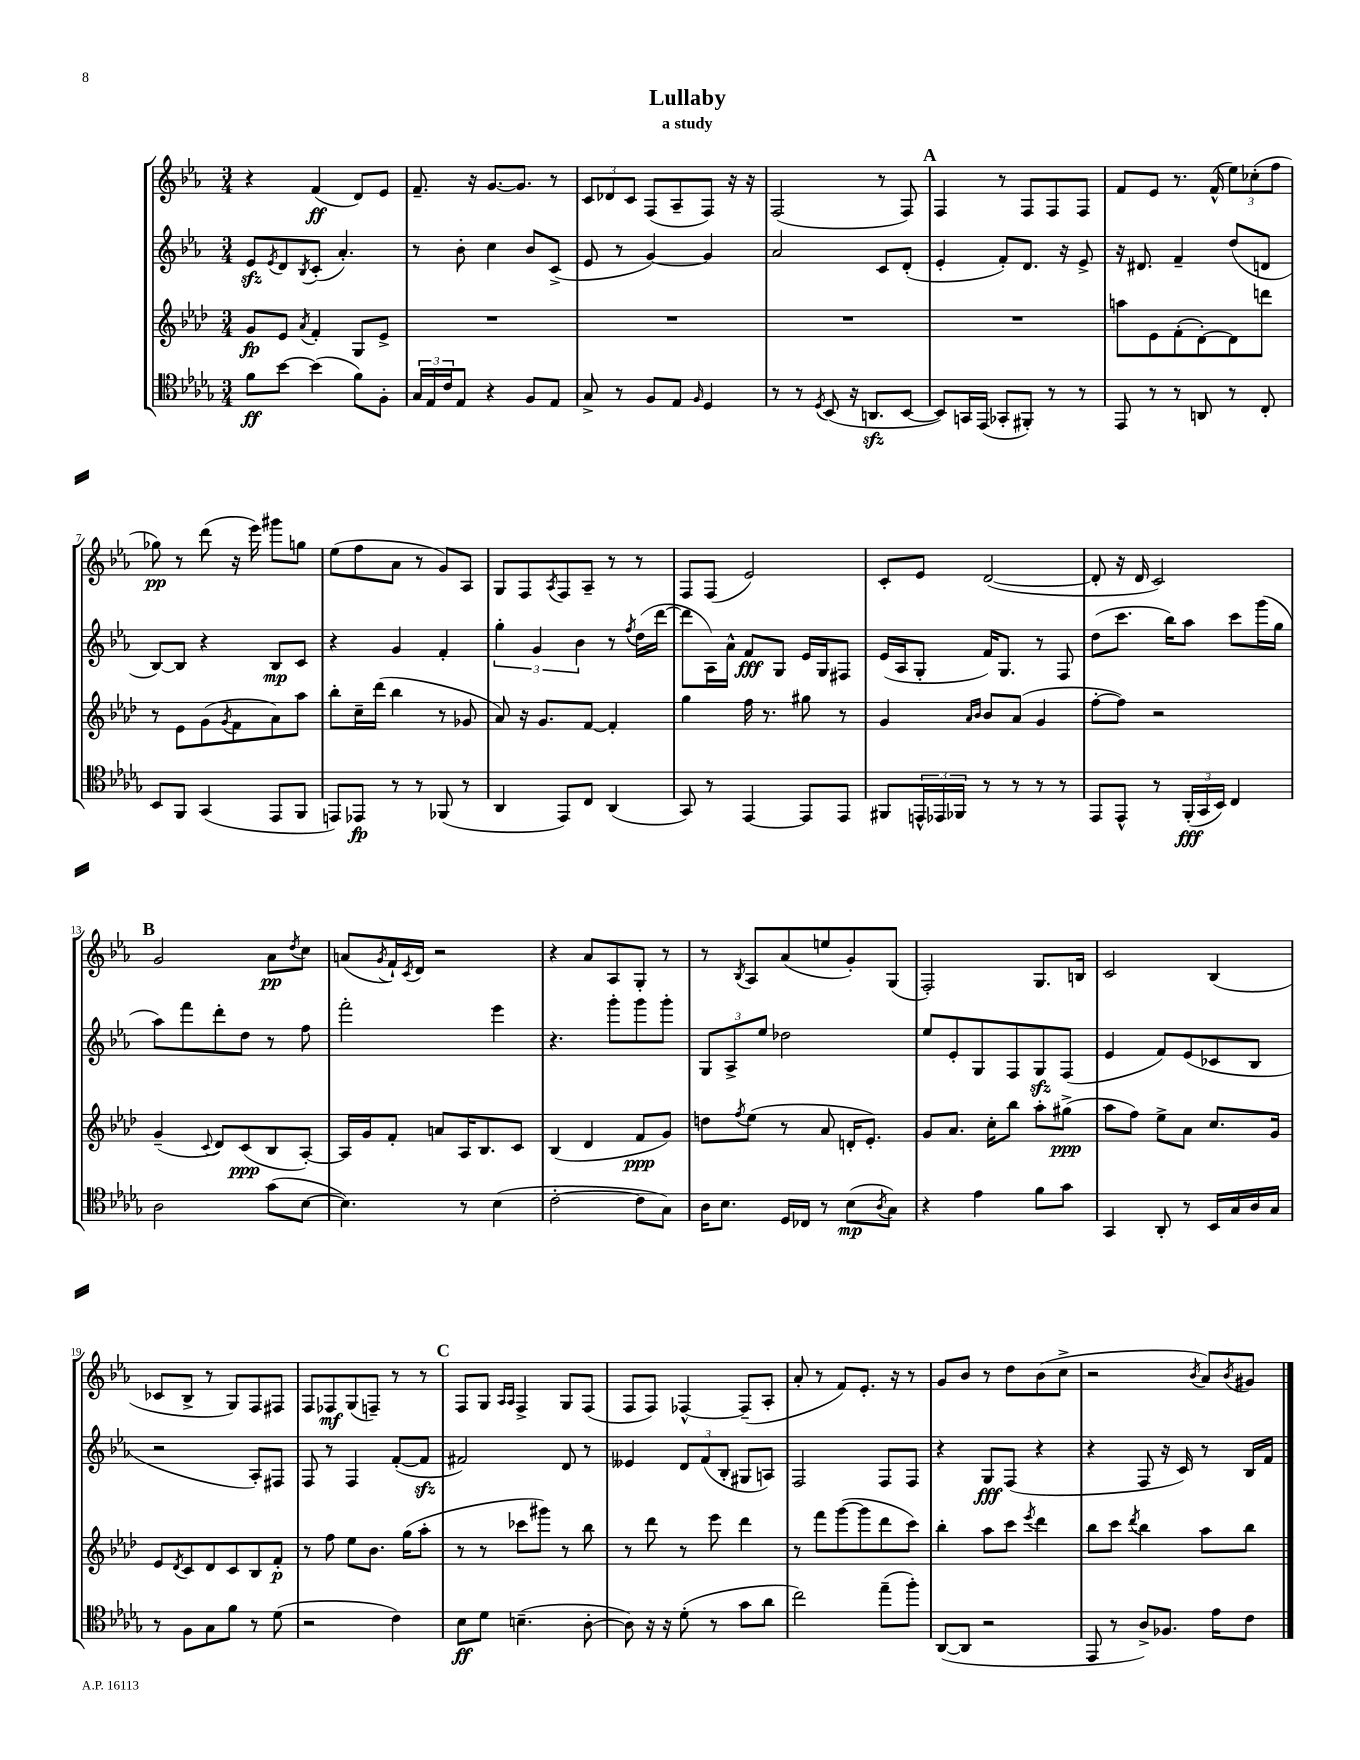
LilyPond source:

\header { title = "Lullaby" subtitle = "a study" }
<<
\new StaffGroup <<
\new Staff = "s0" {
    \clef treble \key ees \major \numericTimeSignature \time 3/4
    r4 f'4\ff( d'8) ees'8 |
    f'8.-- r16 g'8.~ g'8. r8 |
    \tuplet 3/2 { c'8 des'8 c'8 } f8( aes8-- f8) r16 r16 |
    f2( r8 f8) |
    \mark \markup { \bold "A" } f4 r8 f8 f8 f8 |
    f'8 ees'8 r8. f'16-^( \tuplet 3/2 { ees''8) ces''8-.( f''8 } |
    ges''8\pp) r8 d'''8( r16 ees'''16) gis'''8 g''8 |
    ees''8( f''8 aes'8 r8 g'8) aes8 |
    g8 f8 \acciaccatura { aes8 } f8 aes8-- r8 r8 |
    f8 f8( ees'2) |
    c'8-. ees'8 d'2~( |
    d'8-. r16 d'16 c'2) |
    \mark \markup { \bold "B" } g'2 aes'8\pp \acciaccatura { d''8 } c''8 |
    a'8( \acciaccatura { g'8 } f'16-!) \acciaccatura { c'8 } d'16 r2 |
    r4 aes'8 aes8 g8-. r8 |
    r8 \acciaccatura { bes8 } aes8 aes'8( e''8 g'8-.) g8( |
    f2-.) g8. b16 |
    c'2 bes4( |
    ces'8 bes8-> r8 g8) f8 fis8 |
    f8 fes8\mf g8( f8--) r8 r8 |
    \mark \markup { \bold "C" } f8 g8 \grace { aes16 aes16 } f4-> g8 f8( |
    f8 f8) fes4~-^ fes8--( aes8-. |
    aes'8-. r8 f'8) ees'8.-. r16 r8 |
    g'8 bes'8 r8 d''8 bes'8( c''8-> |
    r2 \acciaccatura { bes'8 } aes'8) \acciaccatura { bes'8 } gis'8 \bar "|." |
}
\new Staff = "s1" {
    \clef treble \key ees \major \numericTimeSignature \time 3/4
    ees'8\sfz \acciaccatura { ees'8 } d'8 \acciaccatura { bes8 } c'8-.( aes'4.-.) |
    r8 bes'8-. c''4 bes'8 c'8->( |
    ees'8 r8 g'4~) g'4 |
    aes'2 c'8 d'8-.( |
    \mark \markup { \bold "A" } ees'4-. f'8-.) d'8. r16 ees'8-> |
    r16 dis'8. f'4-- d''8( d'8 |
    bes8~) bes8 r4 bes8\mp c'8 |
    r4 g'4 f'4-. |
    \tuplet 3/2 { g''4-. g'4 bes'4 } r8 \acciaccatura { f''8 } d''16( d'''16~ |
    d'''8 aes16) aes'16-^ f'8\fff g8 ees'16 g16 fis8 |
    ees'16( aes16 g8-. f'16) g8. r8 f8 |
    d''8( c'''8. bes''16) aes''8 c'''8 g'''16( g''16 |
    \mark \markup { \bold "B" } aes''8) f'''8 d'''8-. d''8 r8 f''8 |
    f'''2-. ees'''4 |
    r4. g'''8-. g'''8 g'''8-. |
    \tuplet 3/2 { g8 aes8-> ees''8 } des''2 |
    ees''8 ees'8-. g8 f8 g8\sfz f8( |
    ees'4 f'8) ees'8( ces'8 bes8 |
    r2 aes8-.) fis8 |
    f8 r8 f4 f'8~-.( f'8\sfz |
    \mark \markup { \bold "C" } fis'2) d'8 r8 |
    eeses'4 \tuplet 3/2 { d'8 f'8( bes8-. } gis8 a8) |
    f2 f8 f8 |
    r4 g8\fff f8( r4 |
    r4 f8 r16 c'16) r8 bes16 f'16 \bar "|." |
}
\new Staff = "s2" {
    \clef treble \key aes \major \numericTimeSignature \time 3/4
    g'8\fp ees'8 \acciaccatura { aes'8 } f'4-. g8 ees'8-> |
    R2. |
    R2. |
    R2. |
    \mark \markup { \bold "A" } R2. |
    a''8 ees'8 f'8-.( des'8~-.) des'8 d'''8 |
    r8 ees'8 g'8( \acciaccatura { g'8 } f'8 aes'8) aes''8 |
    bes''8-. c''16-- des'''16( bes''4 r8 ges'8 |
    aes'8) r16 g'8. f'8~ f'4-. |
    g''4 f''16 r8. gis''8 r8 |
    g'4 \grace { aes'16 bes'16 } bes'8 aes'8( g'4 |
    f''8~-. f''8) r2 |
    \mark \markup { \bold "B" } g'4--( \appoggiatura { c'8 } des'8) c'8\ppp( bes8 aes8~-.) |
    aes16 g'16 f'8-. a'8 aes16 bes8. c'8 |
    bes4( des'4 f'8\ppp g'8) |
    d''8 \acciaccatura { f''8 } ees''8( r8 aes'8 d'16-. ees'8.-.) |
    g'8 aes'8. c''16-. bes''8 aes''8-. gis''8->\ppp( |
    aes''8 f''8) ees''8-> aes'8 c''8. g'16 |
    ees'8 \acciaccatura { des'8 } c'8 des'8 c'8 bes8 f'8-.\p |
    r8 f''8 ees''8 bes'8. g''16( aes''8-. |
    \mark \markup { \bold "C" } r8 r8 ces'''8 gis'''8) r8 bes''8 |
    r8 des'''8 r8 ees'''8 des'''4 |
    r8 f'''8 g'''8~( g'''8 des'''8 c'''8) |
    bes''4-. aes''8 c'''8 \acciaccatura { ees'''8 } des'''4 |
    bes''8 c'''8 \acciaccatura { des'''8 } bes''4 aes''8 bes''8 \bar "|." |
}
\new Staff = "s3" {
    \clef tenor \key des \major \numericTimeSignature \time 3/4
    f'8\ff bes'8~ bes'4( f'8) f8-. |
    \tuplet 3/2 { ges16 ees16 c'16 } ees8 r4 f8 ees8 |
    ges8-> r8 f8 ees8 \grace { f16 } des4 |
    r8 r8 \acciaccatura { des8 } bes,8( r16 a,8.\sfz bes,8~ |
    \mark \markup { \bold "A" } bes,8) g,16 ees,16( ges,8-. fis,8-.) r8 r8 |
    ees,8 r8 r8 a,8 r8 c8-. |
    bes,8 f,8 ges,4( ees,8 f,8 |
    e,8) ees,8\fp r8 r8 fes,8( r8 |
    aes,4 ees,8) c8 aes,4( |
    ges,8) r8 ees,4~ ees,8 ees,8 |
    fis,8 \tuplet 3/2 { e,16-^ ees,16 fes,16 } r8 r8 r8 r8 |
    ees,8 ees,8-^ r8 \tuplet 3/2 { f,16-.\fff( ges,16 bes,16) } c4 |
    \mark \markup { \bold "B" } aes2 ges'8( bes8~ |
    bes4.) r8 bes4( |
    c'2~-. c'8 ges8) |
    aes16 bes8. des16 ces16 r8 bes8\mp( \acciaccatura { aes8 } ges8) |
    r4 ees'4 f'8 ges'8 |
    ges,4 aes,8-. r8 bes,16 ges16 aes16 ges16 |
    r8 f8 ges8 f'8 r8 des'8( |
    r2 c'4) |
    \mark \markup { \bold "C" } bes8\ff des'8 b4.--( aes8~-. |
    aes8) r16 r16 des'8-.( r8 ges'8 aes'8 |
    c''2) ees''8--( f''8-.) |
    aes,8~( aes,8 r2 |
    ees,8 r8 aes8->) fes8. ees'16 c'8 \bar "|." |
}
>>
>>
